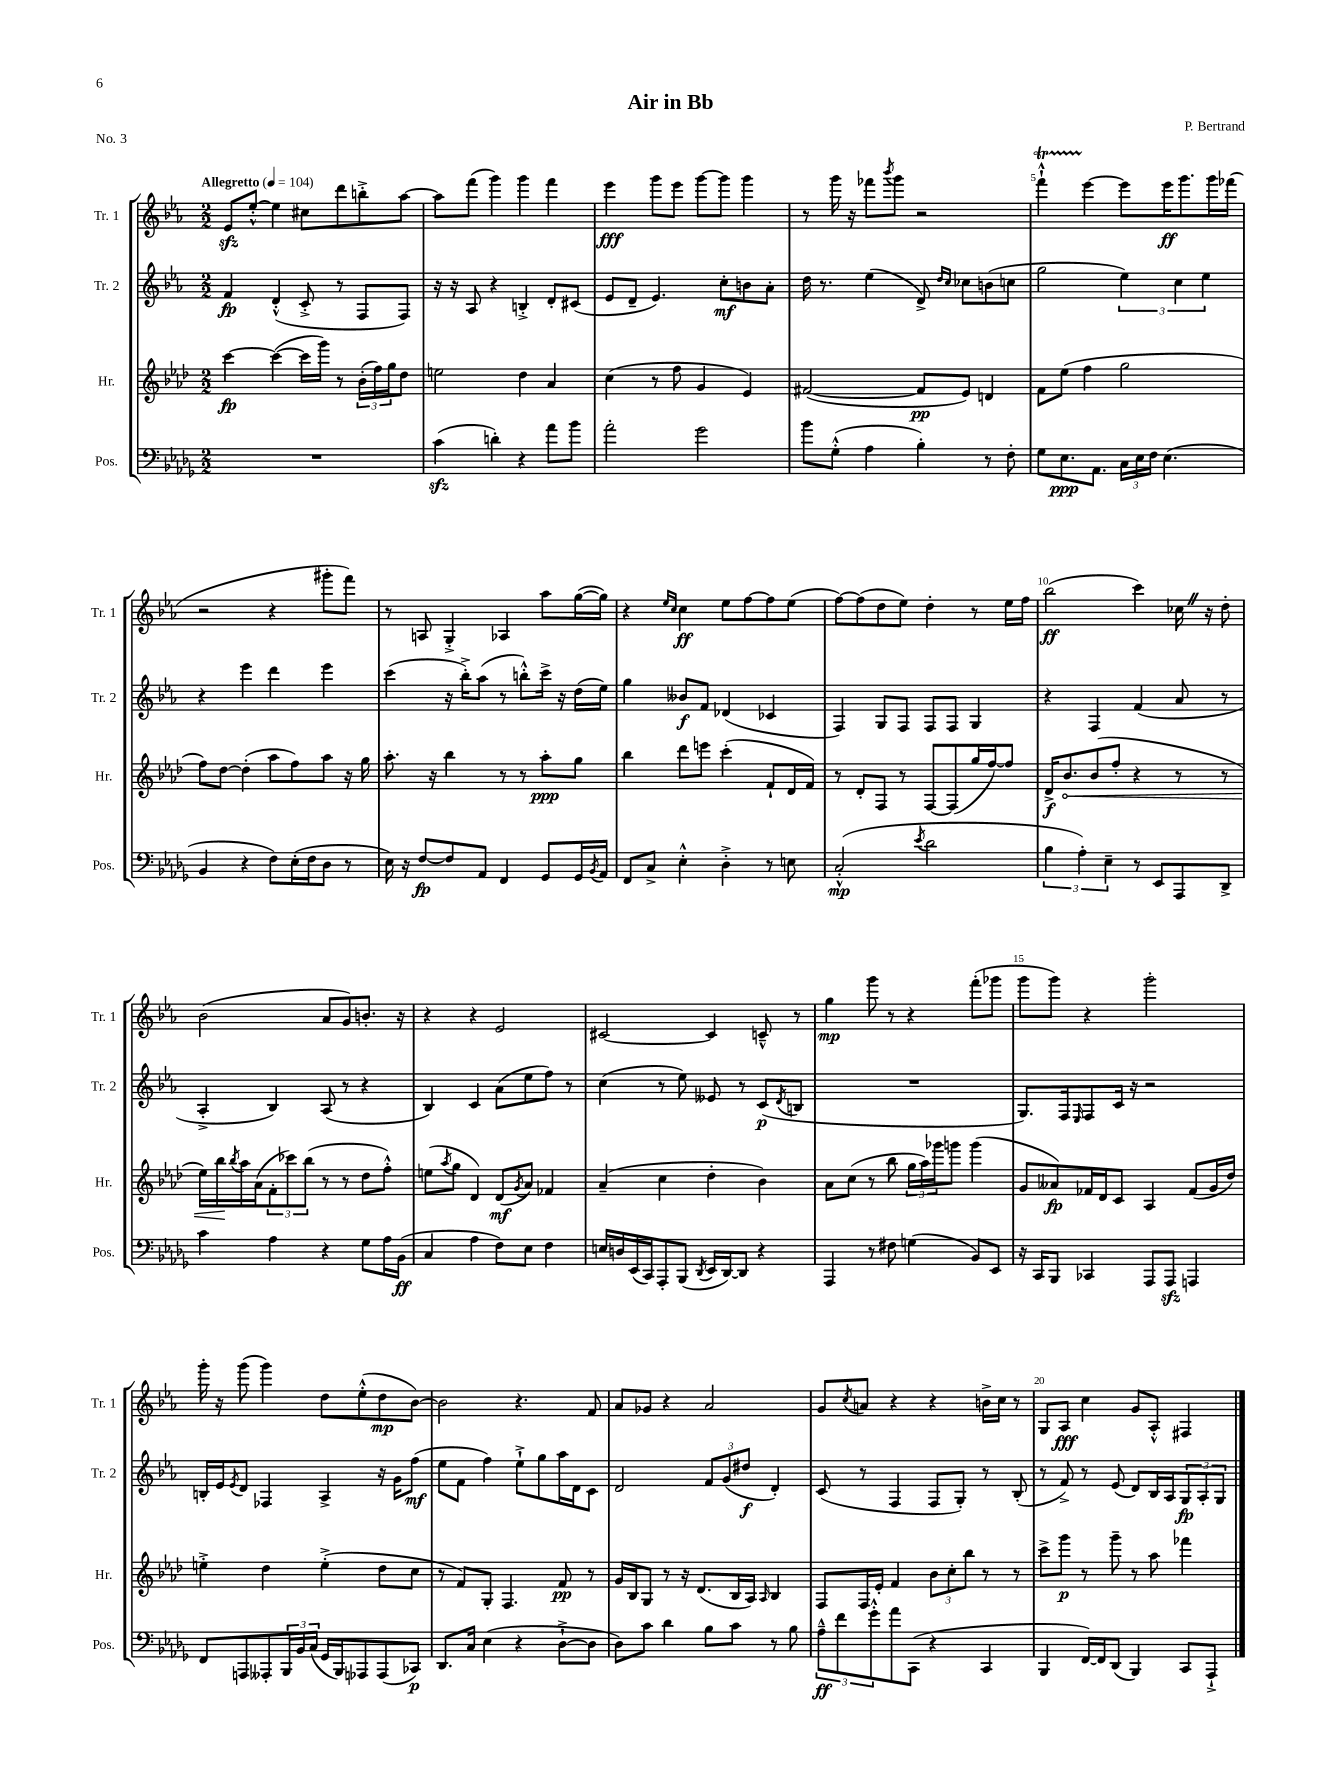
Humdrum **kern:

**kern	**kern	**kern	**kern
*staff4	*staff3	*staff2	*staff1
*clefF4	*clefG2	*clefG2	*clefG2
*k[b-e-a-d-g-]	*k[b-e-a-d-]	*k[b-e-a-]	*k[b-e-a-]
*M2/2	*M2/2	*M2/2	*M2/2
*MM104	*MM104	*MM104	*MM104
1r	[4ccc\	4f/	8e-/L
.	.	.	[8ee-'^^/J
.	(4ccc\_	(4d'^^/	4ee-\]
.	16ccc\]LL	8c'^/	8cc#\L
.	16ggg\JJ)	.	.
.	8r	8r	8ddd\
.	(24b-'\LL	8F/L	8bb'^\
.	24ff\)	.	.
.	24gg\J	.	.
.	8dd-\J	8F/J)	[8aa-\J
=	=	=	=
(4c\	2ee\	16r	8aa-\]L
.	.	16r	.
.	.	8A-/	(8fff\J
4d'\)	.	4r	4ggg\)
4r	4dd-\	4B'^/	4ggg\
8a-\L	4a-/	8d'/L	4fff\
8b-\J	.	(8c#/J	.
=	=	=	=
2a-'\	(4cc\	8e-/L	4eee-\
.	.	8d~/J	.
.	8r	4.e-/)	8ggg\L
.	8ff\	.	8eee-\J
2g-\	4g/	.	[8ggg\L
.	.	8cc'\L	8ggg\]J
.	4e-/)	8b\	4ggg\
.	.	8a-'\J	.
=	=	=	=
8b-\L	([2f#/	16dd\	8r
.	.	8.r	.
(8G-'^^\J	.	.	16ggg\
.	.	.	16r
4A-\	.	(4ee-\	8fff-\L
.	.	.	8qbbb-/
.	.	.	8ggg\J
4B-'\)	8f#/]L	8d^/)	2r
.	.	16qqdd/LL	.
.	.	16qqcc/JJ	.
.	8e-/J)	8cc-\L	.
8r	4d/	(8b\	.
8F'\	.	8cc\J	.
=	=	=	=
8G-\L	8f\L	2gg\	4fff`^^\
8.E-\	(8ee-\J	.	.
.	4ff\	.	[4eee-\
8.AA-\J	.	.	.
24C\LL	2gg\	6ee-\)	8eee-\]L
24E-\	.	.	.
24F\JJ	.	.	.
(4.E-\	.	.	16eee-\K
.	.	6cc\	.
.	.	.	8.ggg\
.	.	6ee-\	.
.	.	.	16ggg\L
.	.	.	(16fff-\JJ
=	=	=	=
4BB-/	8ff\L)	4r	2r
.	[8dd-\J	.	.
4r	(4dd-'\]	4eee-\	.
8F\L)	8aa-\L	4ddd\	4r
(16E-'\L	8ff\)	.	.
16F\J	.	.	.
8D-\J	8aa-\J	4eee-\	8ggg#'\L
8r	16r	.	8fff\J)
.	16gg\	.	.
=	=	=	=
16E-\)	8.aa-'\	(4ccc\	8r
16r	.	.	.
[8F/L	.	.	8A/
.	16r	.	.
8F/]	4bb-\	16r	4G'^/
.	.	16bb-'^\LK)	.
8AA-/J	.	(8aa-\J	.
4FF/	8r	8r	4A-/
.	8r	8bb'^^\L)	.
8GG-/L	8aa-'\L	16ccc^\Jk	8aa-\L
.	.	16r	.
16GG-/L	8gg\J	(16dd\LL	([16gg\L
8qBB-/	.	.	.
16AA-/JJ	.	16ee-\JJ)	16gg\]JJ)
=	=	=	=
8FF/L	4bb-\	4gg\	4r
8C^/J	.	.	.
.	.	.	16qqee-/LL
.	.	.	16qqcc/JJ
4E-'^^\	8ddd-\L	8b--/L	4cc\
.	8eee\J	8f/J	.
4D-'^\	(4ccc'\	(4d-/	8ee-\L
.	.	.	[8ff\
8r	8f`/L	4c-/	8ff\]
8E\	16d-/L	.	(8ee-\J
.	16f/JJ)	.	.
=	=	=	=
(2C'^^/	8r	4F/)	[8ff\L)
.	8d-'/L	.	(8ff\]
.	8F/J	8G/L	8dd\
.	8r	8F/J	8ee-\J)
8qe-/	.	.	.
2d-\	[8F/L	8F/L	4dd'\
.	(8F/]	8F/J	.
.	16gg/L	4G/	8r
.	[16ff/J)	.	.
.	8ff/]J	.	16ee-\LL
.	.	.	16ff\JJ
=	=	=	=
6B-\	16d-^/LK	4r	(2bb-\
.	8.b-/	.	.
6A-'\)	.	.	.
.	(8b-/	4F/	.
6E-~\	.	.	.
.	8ff'/J	.	.
8r	4r	(4f/	4ccc\)
8EE-/L	.	.	.
8AAA-/	8r	8a-/	16cc-\
.	.	.	16r
8DD-^/J	8r	8r	8dd'\
=	=	=	=
4c\	16ee-\LL)	4A-'^/	(2b-\
.	16bb-\	.	.
.	8qbb-/	.	.
.	16aa-\	.	.
.	(16a-\J	.	.
4A-\	12f'\	4B-/)	.
.	12ccc-\)	.	.
.	(12bb-\J	.	.
4r	8r	(8A-/	8a-/L
.	8r	8r	8g/)
8G-\L	8dd-\L	4r	8.b'/J
16A-\L	8ff'^^\J)	.	.
(16BB-\JJ	.	.	16r
=	=	=	=
4C/	(8ee\L	4B-/)	4r
.	8qaa-/	.	.
.	8gg\J	.	.
4A-\	4d-/)	4c/	4r
8F\L)	(8d-/L	(8a-\L	2e-/
.	8qg/	.	.
8E-\J	8a-/J)	8ee-\	.
4F\	4f-/	8ff\J)	.
.	.	8r	.
=	=	=	=
16E/LL	(4a-~/	(4cc\	[2c#/
16D/	.	.	.
(16EE-/	.	.	.
16CC/J)	.	.	.
8AAA-'/	4cc\	8r	.
(8BBB-/J	.	8ee-\)	.
8qDD-/	.	.	.
16EE-/LL	4dd-'\	8e--/	4c#/]
[16DD-/J)	.	.	.
8DD-/]J	.	8r	.
4r	4b-\)	(8c/L	8c~^^/
.	.	8qd/	.
.	.	8B/J	8r
=	=	=	=
4AAA-/	8a-\L	1r	4gg\
.	(8cc\J	.	.
8r	8r	.	8ggg\
8F#\	8bb-\	.	8r
(4G\	24gg\LL	.	4r
.	24aa-\)	.	.
.	24ggg-\J	.	.
.	8ggg\J	.	.
8BB-/L)	(4ggg\	.	(8fff'\L
8EE-/J	.	.	8ggg-\J
=	=	=	=
16r	8g/L	8.G/L)	8ggg\L
16CC/LK	.	.	.
8BBB-/J	8a--/)	.	8ggg\J)
.	.	16F/k	.
.	.	16qqE-/	.
4CC-/	16f-/L	8F/	4r
.	16d-/J	.	.
.	8c/J	16c/Jk	.
.	.	16r	.
8AAA-/L	4A-/	2r	2ggg'\
8AAA-/J	.	.	.
4AAA/	(8f-/L	.	.
.	16g/L	.	.
.	16dd-/JJ)	.	.
=	=	=	=
8FF/L	4ee'^\	16B'/LL	16ggg'\
.	.	16e-/J	16r
.	.	8qe-/	.
8AAA/	.	8d/J	(8ggg\
8AAA--'/	4dd-\	4F-/	4ggg\)
24BBB-/L	.	.	.
24BB-/	.	.	.
(24C/JJ	.	.	.
16GG-/LL	(4ee'^\	4A-^/	8dd\L
16BBB-/J)	.	.	.
8AAA-/	.	.	(8ee-'^^\
(8AAA-/	8dd-\L	16r	8dd\
.	.	16g\LK	.
8CC-/J)	8cc\J	(8ff\J	[8b-\J)
=	=	=	=
8.DD-/L	8r	8ee-\L	2b-\]
.	8f/L)	8f\J	.
16C/Jk	.	.	.
(4E-\	8G'/J	4ff\)	.
.	4.F/	.	.
4r	.	8ee-`^\L	4.r
.	.	8gg\	.
[8D-`^\L	8f/	16aa-\L	.
.	.	16d\J	.
8D-\]J	8r	8c\J	8f/
=	=	=	=
8D-\L)	16g/LL	2d/	8a-/L
.	16B-/J	.	.
8c\J	8G/J	.	8g-/J
4d-\	8r	.	4r
.	16r	.	.
.	(8.d-/L	.	.
8B-\L	.	12f/L	2a-/
.	.	(12g/	.
8c\J	16B-/L	.	.
.	.	12dd#/J	.
.	16A-/JJ)	.	.
.	16qqA-/	.	.
8r	4B-/	4d'/)	.
8B-\	.	.	.
=	=	=	=
12A-~^^\L	8F/L	(8c/	8g/L
12f\	.	.	.
.	.	.	8qcc/
.	16F/L	8r	8a/J
12g-'^^\	.	.	.
.	16e-'/JJ	.	.
8a-\	4f/	4F/	4r
(8CC\J	.	.	.
4r	12b-\L	8F/L	4r
.	12cc'\	.	.
.	.	8G'/J)	.
.	12bb-\J	.	.
4CC/	8r	8r	16b^\LL
.	.	.	16cc\JJ
.	8r	(8B-'/	8r
=	=	=	=
4BBB-/	8ccc^\L	8r	8G/L
.	8ggg\J	8f^/)	8A-/J
[16FF/LL)	8r	8r	4cc\
16FF/]J	.	.	.
(8DD-/J	8ggg~\	(8e-/	.
4BBB-/)	8r	8d/L)	8g/L
.	8aa-\	16B-/L	8A-'^^/J
.	.	16A-/J	.
8CC/L	4fff-\	12G/	4F#/
.	.	12A-'/	.
8AAA-`^/J	.	.	.
.	.	12G/J	.
==	==	==	==
*-	*-	*-	*-
